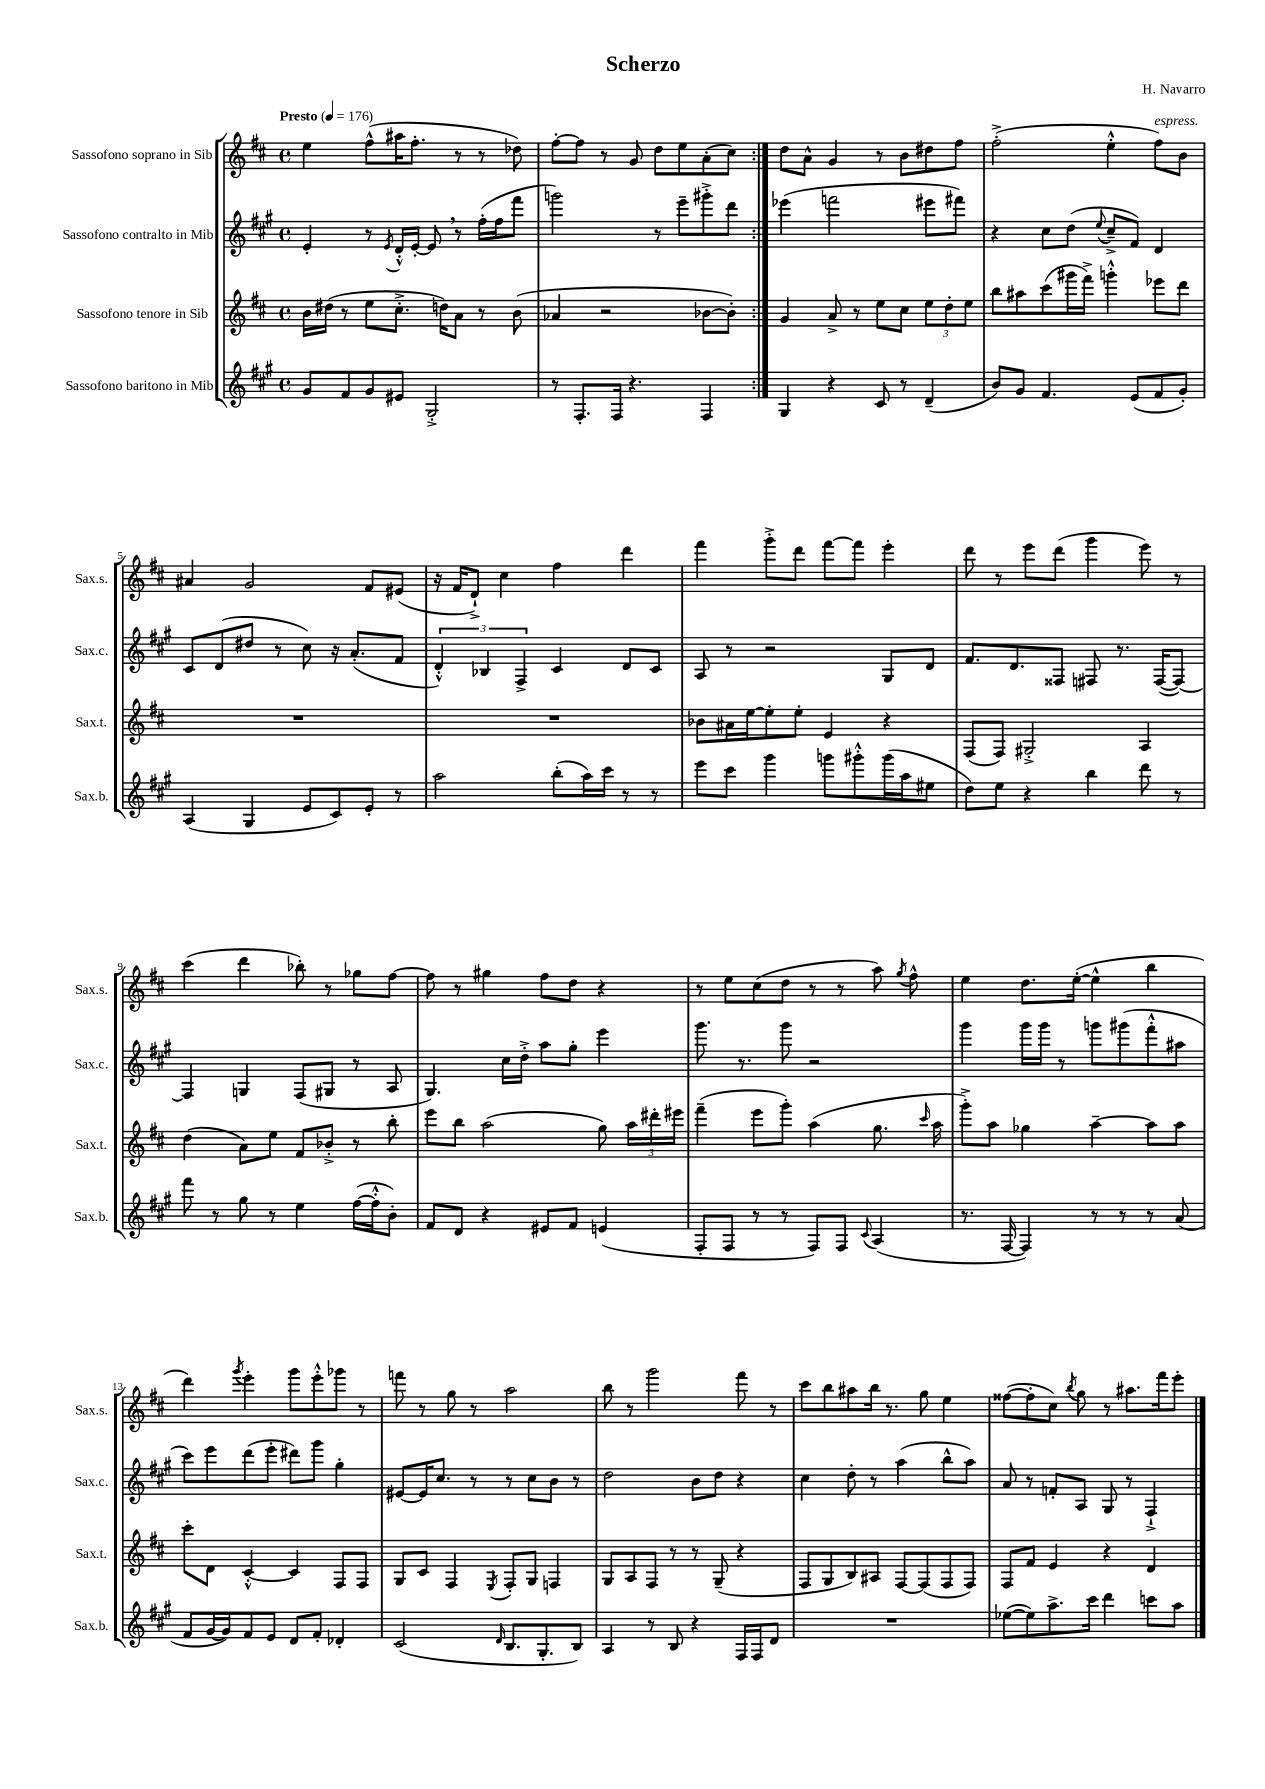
\header { title = "Scherzo" composer = "H. Navarro" }
<<
\new StaffGroup <<
\new Staff = "s0" \with { instrumentName = "Sassofono soprano in Sib" shortInstrumentName = "Sax.s." } {
    \clef treble \key d \major \defaultTimeSignature \time 4/4 \tempo "Presto" 4 = 176
    \autoBeamOff \repeat volta 2 { e''4 fis''8[-^( ais''16 fis''8.]-. r8 r8 des''8) |
    fis''8[~-. fis''8] r8 g'8 d''8[ e''8 a'8-.( cis''8]) | }
    d''8[ a'8]-^ g'4 r8 b'8[ dis''8 fis''8] |
    fis''2-.->( e''4-.-^ fis''8[^\markup { \italic "espress." }) b'8] |
    ais'4 g'2 fis'8[ eis'8]( |
    r16 fis'16[ d'8]-!->) cis''4 fis''4 d'''4 |
    fis'''4 g'''8[-.-> d'''8] fis'''8[~ fis'''8] e'''4-. |
    d'''8 r8 e'''8[ d'''8]( g'''4 e'''8) r8 |
    cis'''4( d'''4 bes''8-.) r8 ges''8[ fis''8]~ |
    fis''8 r8 gis''4 fis''8[ d''8] r4 |
    r8 e''8[ cis''8( d''8] r8 r8 a''8) \acciaccatura { g''8 } fis''8-^ |
    e''4 d''8.[ e''16]~-.( e''4-^ b''4 |
    d'''4) \acciaccatura { g'''8 } e'''4-. g'''8[ e'''8-.-^ ges'''8] r8 |
    f'''8 r8 g''8 r8 a''2 |
    b''8 r8 g'''2 fis'''8 r8 |
    cis'''8[ b''8 ais''8 b''16] r8. g''8 e''4 |
    fisis''8[~( fisis''8-. cis''8]) \acciaccatura { b''8 } g''8 r8 ais''8.[ fis'''16 e'''8]-. \bar "|." |
}
\new Staff = "s1" \with { instrumentName = "Sassofono contralto in Mib" shortInstrumentName = "Sax.c." } {
    \clef treble \key a \major \defaultTimeSignature \time 4/4
    \autoBeamOff \repeat volta 2 { e'4-. r8 \acciaccatura { e'8 } d'16[-.-^ e'16]~-. e'8 \breathe r8 fis''16[-.( fis''16 fis'''8] |
    g'''2) r8 e'''8[-- gis'''8-.-> d'''8] | }
    ees'''4( f'''2 eis'''8[ fis'''8]) |
    r4 cis''8[ d''8]( \appoggiatura { e''8 } cis''8[---> fis'8]) d'4 |
    cis'8[ d'8( dis''8] r8 cis''8) r16 a'8.[-.( fis'8] |
    \tuplet 3/2 { d'4-.-^) bes4 fis4-> } cis'4 d'8[ cis'8] |
    a8 r8 r2 gis8[ d'8] |
    fis'8.[ d'8. fisis8] fis8 r8. fis16[~( fis8]~) |
    fis4 g4 fis8[( gis8] r8 a8 |
    gis4.) cis''16[ d''16]-.-> a''8[ gis''8]-. e'''4 |
    gis'''8. r8. gis'''8 r2 |
    gis'''4 gis'''16[ gis'''16] r8 g'''8[ gis'''8( fis'''8-.-^ ais''8] |
    cis'''8[) e'''8 d'''8( e'''8]-. dis'''8[) gis'''8] gis''4-. |
    eis'8[~ eis'16 cis''8.] r8 r8 cis''8[ b'8] r8 |
    d''2 b'8[ d''8] r4 |
    cis''4 d''8-. r8 a''4( b''8[-^ a''8]) |
    a'8 r8 f'8[-. a8] gis8 r8 fis4-!-> \bar "|." |
}
\new Staff = "s2" \with { instrumentName = "Sassofono tenore in Sib" shortInstrumentName = "Sax.t." } {
    \clef treble \key d \major \defaultTimeSignature \time 4/4
    \autoBeamOff \repeat volta 2 { b'16[ dis''16]( r8 e''8[ cis''8.]-.-> d''16[) a'8] r8 b'8( |
    aes'4 r2 bes'8[~ bes'8]-.) | }
    g'4 a'8-> r8 e''8[ cis''8] \tuplet 3/2 { e''8[ d''8-. e''8] } |
    b''8[ ais''8 cis'''8( gis'''16 fis'''16]->) g'''4-.-^ ees'''8[ d'''8] |
    R1 |
    R1 |
    bes'8[ ais'16 e''16~ e''8-. e''8]-. e'4 r4 |
    fis8[( fis8]) gis2-.-> a4 |
    d''4( a'8[) e''8] fis'8[ bes'8]-.-> r8 b''8-. |
    e'''8[ b''8] a''2( g''8) \tuplet 3/2 { a''16[ dis'''16-. eis'''16] } |
    fis'''4--( e'''8[ g'''8]-.) a''4( g''8. \grace { cis'''16 } a''16 |
    g'''8[-.->) a''8] ges''4 a''4~-- a''8[ a''8] |
    cis'''8[-. d'8] cis'4~-.-^ cis'4 fis8[ fis8] |
    g8[ cis'8] fis4 \acciaccatura { e8 } fis8[-. g8] f4 |
    g8[ a8 fis8] r8 r8 g8--( r4 |
    fis8[ g8 b8) ais8] fis8[~ fis8( fis8 fis8]) |
    fis8[ fis'8] e'4 r4 d'4 \bar "|." |
}
\new Staff = "s3" \with { instrumentName = "Sassofono baritono in Mib" shortInstrumentName = "Sax.b." } {
    \clef treble \key a \major \defaultTimeSignature \time 4/4
    \autoBeamOff \repeat volta 2 { gis'8[ fis'8 gis'8 eis'8] gis2-.-> |
    r8 fis8.[-. fis16] r4. fis4 | }
    gis4 r4 cis'8 r8 d'4--( |
    b'8[) gis'8] fis'4. e'8[( fis'8 gis'8]-.) |
    a4( gis4 e'8[ cis'8) e'8]-. r8 |
    a''2 b''8[-.( a''16) cis'''16] r8 r8 |
    e'''8[ cis'''8] gis'''4 g'''8[ gis'''8-.-^ gis'''16( a''16 eis''8] |
    d''8[) e''8] r4 b''4 d'''8 r8 |
    fis'''8 r8 gis''8 r8 e''4 fis''16[~( fis''16-.-^ b'8]-.) |
    fis'8[ d'8] r4 eis'8[ fis'8] e'4( |
    fis8[-. fis8] r8 r8 fis8[) fis8] \appoggiatura { cis'8 } a4( |
    r8. fis16~ fis4) r8 r8 r8 a'8( |
    fis'8[ gis'16~ gis'16) fis'8 e'8] d'8[ fis'8]-. des'4-. |
    cis'2( \grace { d'16 } b8.[ gis8.-. b8]) |
    a4 r8 b8 r4 fis16[ fis16 d'8] |
    R1 |
    ees''8[~( ees''8) a''8.-> cis'''16] d'''4 c'''8[ a''8] \bar "|." |
}
>>
>>
